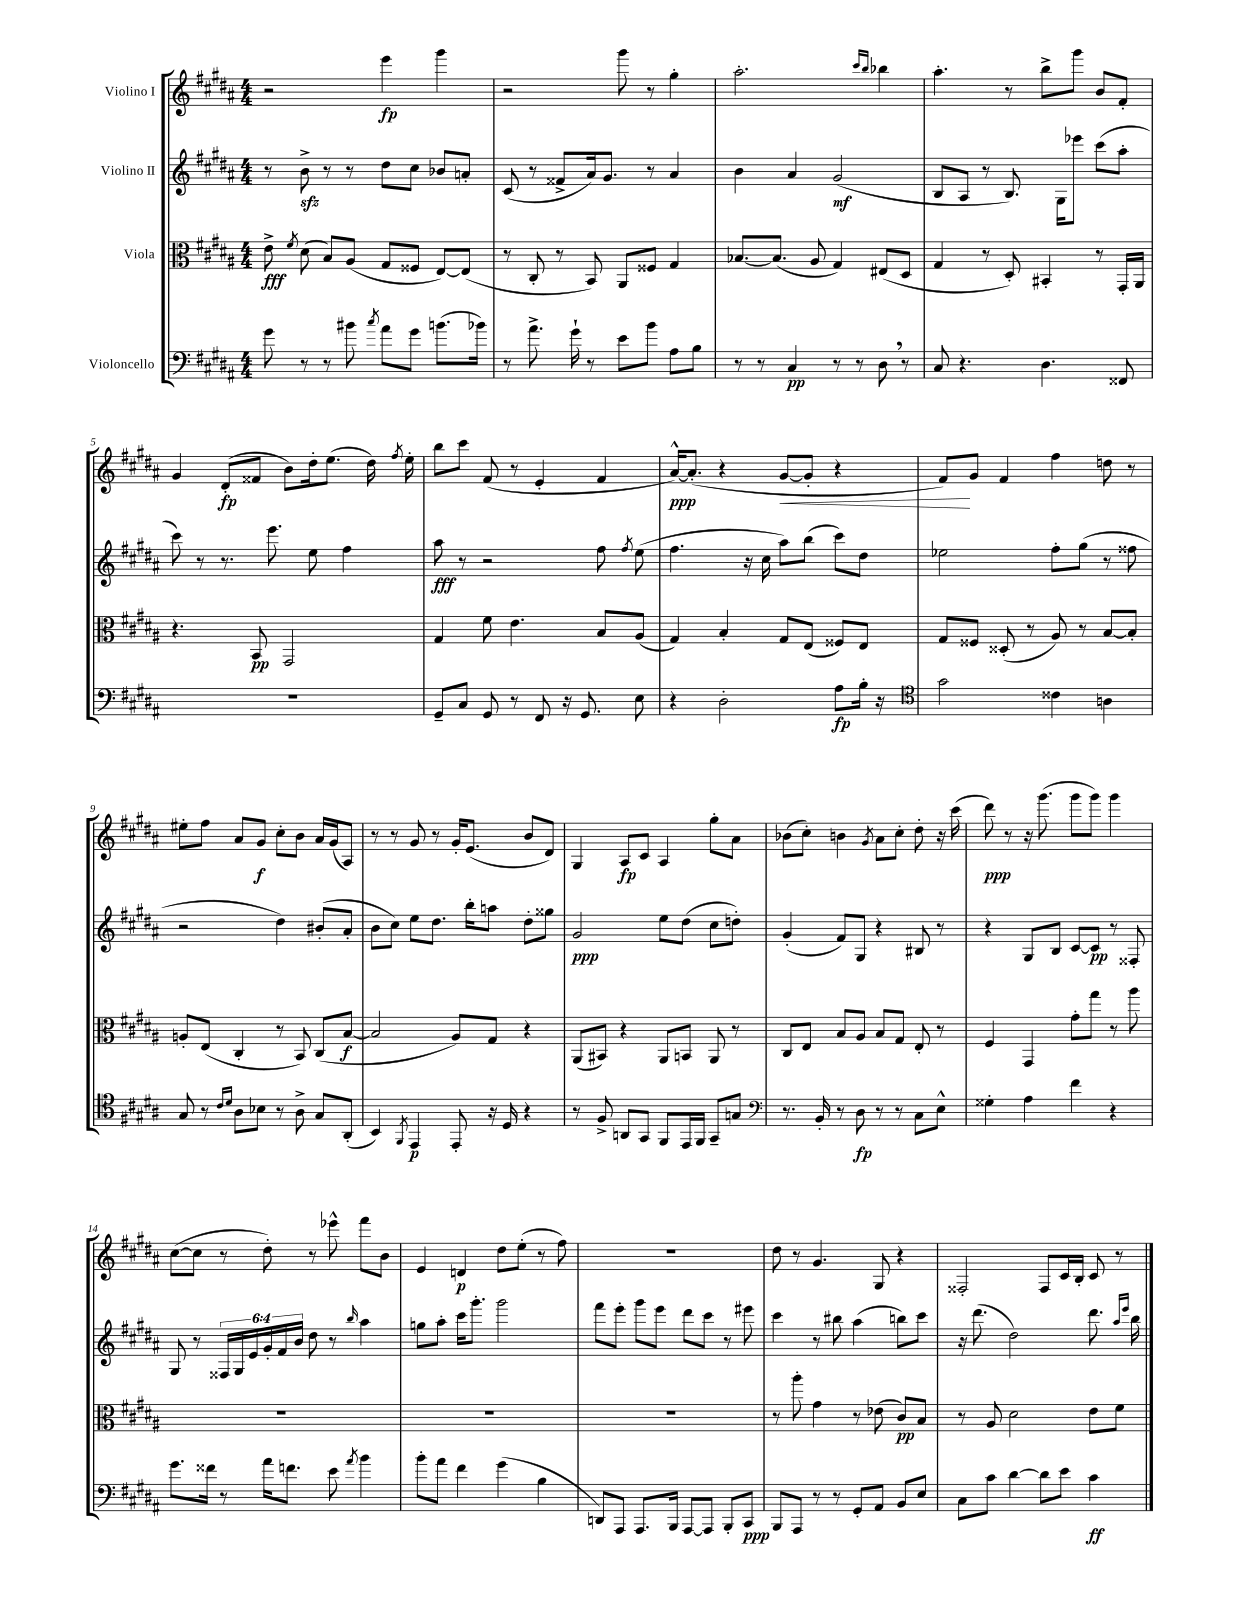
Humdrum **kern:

**kern	**kern	**kern	**kern
*staff4	*staff3	*staff2	*staff1
*clefF4	*clefC3	*clefG2	*clefG2
*k[f#c#g#d#a#]	*k[f#c#g#d#a#]	*k[f#c#g#d#a#]	*k[f#c#g#d#a#]
*M4/4	*M4/4	*M4/4	*M4/4
8g#\	8e^\	8r	2r
.	8qf#/	.	.
8r	(8d#\	8b^\	.
8r	8B/L)	8r	.
8b#\	(8A#/J	8r	.
8qcc#/	.	.	.
8a#\L	8G#/L	8dd#\L	4eee\
8g#\J	8F##/J	8cc#\J	.
(8.b\L	[8E/L)	8b-/L	4ggg#\
.	(8E/]J	8a'/J	.
16b-\Jk)	.	.	.
=	=	=	=
8r	8r	(8c#/	2r
8.a#^\	8C#'/	8r	.
.	8r	8f##^/L	.
16g#`\	.	.	.
8r	8BB/)	16a#/k)	.
.	.	8.g#/J	.
8e\L	8AA#/L	.	8ggg#\
8b\J	8F##/J	8r	8r
8A#\L	4G#/	4a#/	4gg#'\
8B\J	.	.	.
=	=	=	=
8r	[8.B-/L	4b\	2.aa#'\
8r	.	.	.
.	(8.B-/]J	.	.
4C#/	.	4a#/	.
.	8A#/	.	.
8r	4G#/)	(2g#/	.
8r	.	.	.
.	.	.	16qqccc#/LL
.	.	.	16qqbb/JJ
8D#\	(8E#/L	.	4bb-\
8r	8D#/J	.	.
=	=	=	=
8C#/	4G#/	8B/L	4.aa#'\
4.r	.	8A#/J	.
.	8r	8r	.
.	8D#'/)	8.B/)	8r
4.D#\	4BB#'/	.	8bb^\L
.	.	16G#\LK	.
.	.	8eee-\J	8ggg#\J
.	8r	(8ccc#\L	8b/L
8FF##/	16GG#'/LL	8aa#'\J	8f#'/J
.	16AA#/JJ	.	.
=	=	=	=
1r	4.r	8ccc#\)	4g#/
.	.	8r	.
.	.	8.r	(8d#'/L
.	8BB/	.	8f##/J
.	.	8.eee\	.
.	2GG#/	.	8b\L)
.	.	8ee\	16dd#'\k
.	.	.	(8.ee\J
.	.	4ff#\	.
.	.	.	16dd#\)
.	.	.	8qff#/
.	.	.	16ee'\
=	=	=	=
8GG#~/L	4G#/	8aa#\	8bb\L
8C#/J	.	8r	8ccc#\J
8GG#/	8f#\	2r	(8f#/
8r	4.e\	.	8r
8FF#/	.	.	4e'/
16r	.	.	.
8.GG#/	.	.	.
.	8B/L	8ff#\	4f#/
.	.	8qff#/	.
8E\	(8A#/J	(8ee\	.
=	=	=	=
4r	4G#/)	4.ff#\	[16a#^^/LK)
.	.	.	(8.a#'/]J
2D#'\	4B'/	.	4r
.	.	16r	.
.	.	16cc#\	.
.	8G#/L	8aa#\L)	[8g#/L
.	(8E/J	(8bb\J	8g#'/]J
8A#\L	8F##/L)	8ccc#\L)	4r
16B'\Jk	8E/J	8dd#\J	.
16r	.	.	.
=	=	=	=
*clefC4	*	*	*
2g#\	8G#/L	2ee-\	8f#/L)
.	8F##/J	.	8g#/J
.	(8D##'/	.	4f#/
.	8r	.	.
4c##\	8A#/)	8ff#'\L	4ff#\
.	8r	(8gg#\J	.
4A\	[8B/L	8r	8dd\
.	8B'/]J	8ff##\	8r
=	=	=	=
8G#/	8A'/L	2r	8ee#'\L
8r	(8E/J	.	8ff#\J
16qqc#/LL	.	.	.
16qqd#/JJ	.	.	.
8A#\L	4C#'/	.	8a#/L
8B-\J	.	.	8g#/J
8r	8r	4dd#\)	8cc#'\L
8A#^\	8BB/)	.	8b\J
8G#/L	(8C#/L	(8b#'/L	16a#/LL
.	.	.	(16g#/J
(8AA#'/J	[8B/J	8a#'/J	8A#/J)
=	=	=	=
4BB/)	2B/]	8b\L	8r
.	.	8cc#\J)	8r
8qFF#/	.	.	.
4EE/	.	8ee\L	8g#/
.	.	8.dd#\J	8r
8EE'/	8A#/L)	.	16g#'/LK
.	.	16bb'\LK	(8.e/J
16r	8G#/J	8aa\J	.
16D#/	.	.	.
4r	4r	8dd#'\L	8b/L
.	.	8gg##\J	8d#/J)
=	=	=	=
8r	(8AA#/L	2g#/	4G#/
8F#^/	8BB#/J)	.	.
8AA/L	4r	.	8A#/L
8GG#/J	.	.	8c#/J
8FF#/L	8AA#/L	8ee\L	4A#/
16EE/L	8BB/J	(8dd#\J	.
16FF#/JJ	.	.	.
8GG#~/L	8AA#/	8cc#\L	8gg#'\L
8G/J	8r	8dd'\J)	8a#\J
=	=	=	=
*clefF4	*	*	*
8.r	8C#/L	(4g#'/	(8b-\L
.	8E/J	.	8cc#'\J)
16BB'/	.	.	.
8r	8B/L	8f#/L)	4b\
8D#\	8A#/J	8G#/J	.
.	.	.	8qg#/
8r	8B/L	4r	8a#\L
8r	8G#/J	.	8cc#'\J
8C#\L	8E'/	8B#/	8dd#'\
8E^^\J	8r	8r	16r
.	.	.	(16ccc#\
=	=	=	=
4G##'\	4F#/	4r	8ddd#\)
.	.	.	8r
4A#\	4GG#/	8G#/L	16r
.	.	.	(8.ggg#\
.	.	8B/J	.
4f#\	8g#'\L	[8c#/L	8ggg#\L
.	8gg#\J	8c#/]J	8ggg#\J)
4r	8r	8r	4ggg#\
.	8aa#\	8F##'/	.
=	=	=	=
8.g#\L	1r	8G#/	([8cc#\L
.	.	8r	8cc#\]J
16f##\Jk	.	.	.
8r	.	24F##/LL	8r
.	.	24G#/	.
.	.	24e/	.
16a#\LK	.	24g#'/	8dd#'\)
.	.	24f#/	.
8.f\J	.	.	.
.	.	24b/JJ	.
.	.	8dd#\	8r
8e\	.	8r	8eee-^^\
8qa#/	.	16qqbb/	.
4b\	.	4aa#\	8fff#\L
.	.	.	8b\J
=	=	=	=
8b'\L	1r	8gg\L	4e/
8a#\J	.	8aa#'\J	.
4f#\	.	16ccc#\LK	4d/
.	.	8.ggg#'\J	.
(4g#\	.	2ggg#\	8dd#\L
.	.	.	(8ee'\J
4B\	.	.	8r
.	.	.	8ff#\)
=	=	=	=
8DD/L)	1r	8fff#\L	1r
8AAA#/J	.	8eee'\J	.
8.AAA#/L	.	8ggg#\L	.
.	.	8eee\J	.
16BBB/Jk	.	.	.
[8AAA#/L	.	8ddd#\L	.
8AAA#/]J	.	8ccc#\J	.
8BBB'/L	.	8r	.
8CC#/J	.	8eee#\	.
=	=	=	=
8BBB/L	8r	4ccc#\	8dd#\
8AAA#/J	8aa#'\	.	8r
8r	4g#\	8r	4.g#/
8r	.	8bb#\	.
8GG#'/L	8r	(4aa#\	.
8AA#/J	(8e-\	.	8G#/
8BB/L	8c#/L)	8bb\L)	4r
8E/J	8B/J	8ccc#\J	.
=	=	=	=
8C#\L	8r	16r	2F##'/
.	.	(8.ddd#\	.
8c#\J	8A#/	.	.
[4d#\	2d#\	2dd#\)	.
8d#\]L	.	.	8F##/L
8e\J	.	.	16c#/L
.	.	.	16B'/JJ
4c#\	8e\L	8.ddd#\	8c#/
.	8f#\J	.	8r
.	.	16qqaa#/LL	.
.	.	16qqeee/JJ	.
.	.	16bb\	.
==	==	==	==
*-	*-	*-	*-
